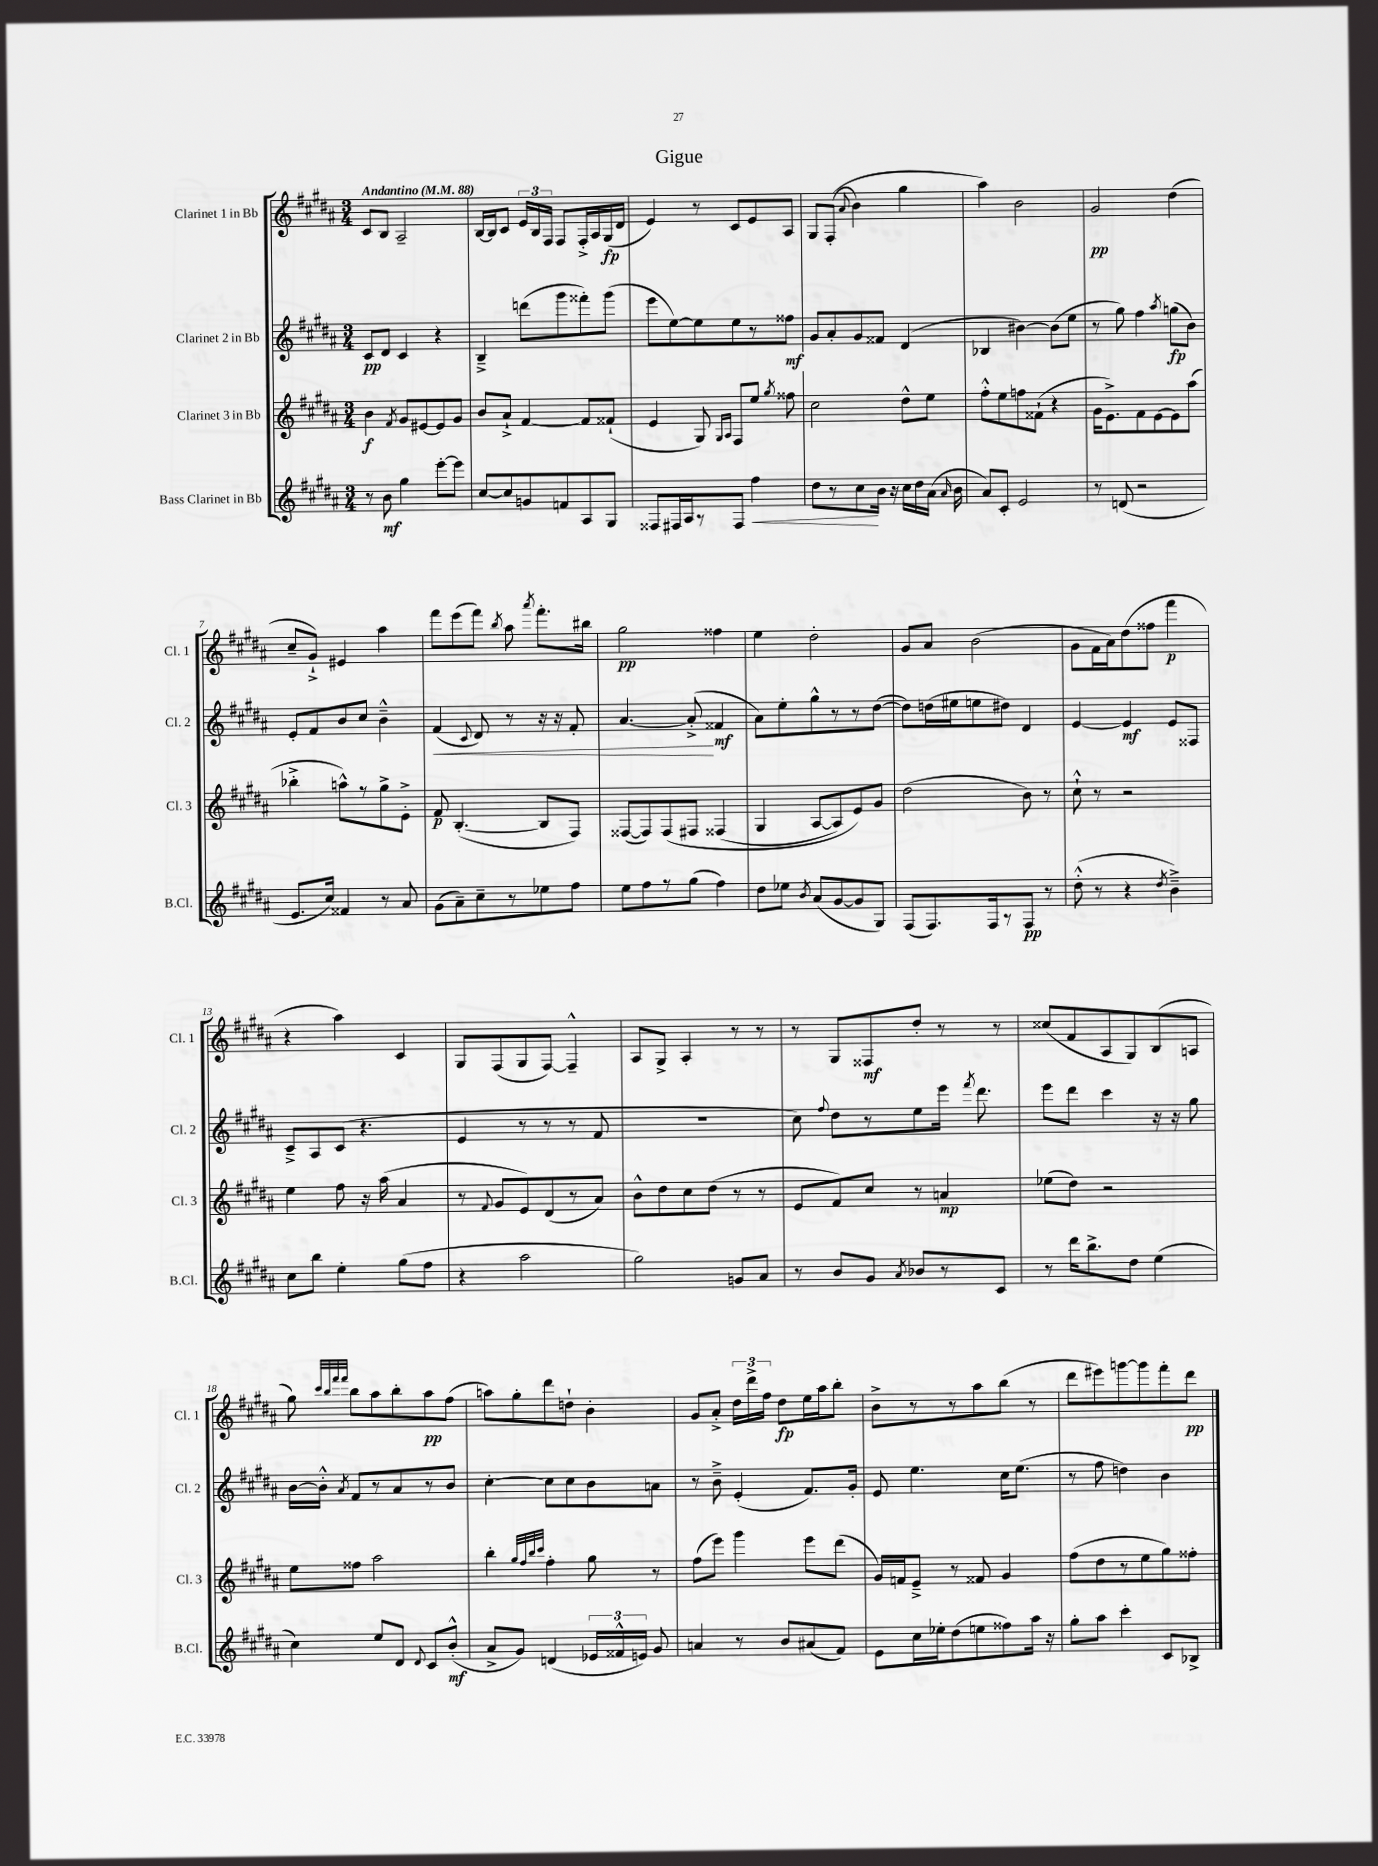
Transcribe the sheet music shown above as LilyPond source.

\header { title = "Gigue" }
<<
\new StaffGroup <<
\new Staff = "s0" \with { instrumentName = "Clarinet 1 in Bb" shortInstrumentName = "Cl. 1" } {
    \clef treble \key b \major \numericTimeSignature \time 3/4 \tempo "Andantino" 4 = 88
    \autoBeamOff cis'8[ b8] ais2-- |
    b16[~ b16 cis'8] \tuplet 3/2 { e'16[ b16 fis16] } fis8[ fis16-.-> ais16 gis16\fp( dis'16] |
    e'4) r8 cis'8[ e'8 ais8] |
    gis8[ fis8]-.(\( \appoggiatura { ais'8 } b'4) gis''4 |
    ais''4\) b'2 |
    gis'2\pp dis''4( |
    cis''8[-- gis'8]-!->) eis'4 ais''4 |
    fis'''8[ e'''8( fis'''8]) \acciaccatura { b''8 } ais''8 \acciaccatura { ais'''8 } fis'''8.[-. bis''16] |
    gis''2\pp fisis''4 |
    e''4 dis''2-. |
    gis'8[ ais'8] b'2( |
    gis'8[ fis'16 ais'16) dis''8( fisis''8] fis'''4\p |
    r4 ais''4) cis'4 |
    gis8[ fis8( gis8 fis8]~) fis4---^ |
    ais8[ gis8]-> ais4-. r8 r8 |
    r8 gis8[ fisis8\mf dis''8]-. r8 r8 |
    cisis''8[( fis'8 ais8 gis8) b8( a8] |
    gis''8) \grace { cis'''32[ b''32 fis'''32 fis'''32] } b''8[ ais''8 b''8-. ais''8\pp fis''8]( |
    a''8[) gis''8-. dis'''8 d''8]-! b'4-. |
    gis'8[ ais'8]-.-> \tuplet 3/2 { dis''16[ dis'''16-> fis''16] } dis''8[\fp e''16 ais''16 b''8]-. |
    b'8[-> r8 r8 ais''8 b''8]( r8 |
    dis'''8[ eis'''8) g'''8~ g'''8 fis'''8-. dis'''8]\pp \bar "|." |
}
\new Staff = "s1" \with { instrumentName = "Clarinet 2 in Bb" shortInstrumentName = "Cl. 2" } {
    \clef treble \key b \major \numericTimeSignature \time 3/4
    \autoBeamOff cis'8[\pp dis'8] cis'4 r4 |
    b4---> d'''8[( gis'''8 fisis'''8-.) gis'''8]( |
    e'''8[ e''8~) e''8 e''8 r8 fisis''8]\mf |
    gis'8[ ais'8-. gis'8 fisis'8] dis'4( |
    bes4 bis'4~) bis'8[( e''8] |
    r8 gis''8) fis''4 \acciaccatura { ais''8 } g''8[\fp( b'8]) |
    e'8[-. fis'8 b'8 cis''8] b'4---^ |
    fis'4\<( \appoggiatura { cis'8 } dis'8) r8 r16 r16 fis'8-. |
    ais'4.~ ais'8-.->\!( fisis'4\mf |
    ais'8[) e''8-. gis''8-^ r8 r8 dis''8]~( |
    dis''8[) d''16( eis''16 e''8 dis''8]) dis'4 |
    e'4~ e'4\mf e'8[ fisis8] |
    cis'8[---> ais8 cis'8]( r4. |
    e'4 r8 r8 r8 fis'8 |
    r2. |
    cis''8) \appoggiatura { fis''8 } dis''8[ r8 e''8 e'''16] \acciaccatura { fis'''8 } dis'''8. |
    e'''8[ dis'''8] cis'''4 r16 r16 gis''8 |
    b'16[~ b'16]-.-^ \acciaccatura { ais'8 } fis'8[ r8 ais'8 r8 b'8] |
    cis''4~-. cis''8[ cis''8 b'8 a'8] |
    r8 b'8---> e'4-.( fis'8.[) gis'16]-. |
    e'8 e''4. cis''16[ e''8.]( |
    r8 fis''8 d''4) b'4 \bar "|." |
}
\new Staff = "s2" \with { instrumentName = "Clarinet 3 in Bb" shortInstrumentName = "Cl. 3" } {
    \clef treble \key b \major \numericTimeSignature \time 3/4
    \autoBeamOff b'4\f \acciaccatura { fis'8 } gis'8[ eis'8~ eis'8 gis'8] |
    b'8[ ais'8]-!-> fis'4~ fis'8[ fisis'8]-!( |
    e'4 gis8) \grace { gis16[ ais16] } fis8[ e''8] \acciaccatura { gis''8 } fisis''8 |
    cis''2 dis''8[-^ e''8] |
    fis''8[-.-^ e''8 f''8 fisis'8]-!( r4 |
    gis'16[ e'8.->) fis'8 e'8~ e'8 ais''8]( |
    bes''4-.-> a''8[-^) r8 gis''8-> e'8]-.-> |
    fis'8\p b4.~-.( b8[ fis8]) |
    fisis8[~( fisis8) fisis8\( fis8] fisis4( |
    gis4 ais8[~ ais8) e'8\) gis'8] |
    dis''2( b'8) r8 |
    cis''8-!-^ r8 r2 |
    e''4 fis''8 r16 ais''16( ais'4 |
    r8 \appoggiatura { fis'8 } gis'8[ e'8) dis'8( r8 ais'8]) |
    b'8[-^ dis''8 cis''8 dis''8]( r8 r8 |
    e'8[ fis'8) cis''8] r8 a'4\mp |
    ees''8[( dis''8]) r2 |
    e''8[ fisis''8] ais''2 |
    b''4-. \grace { gis''32[ fis''32 b''32 cis'''32] } fis''4-. gis''8 r8 |
    fis''8[( e'''8]) gis'''4 e'''8[ dis'''8]( |
    gis'16[) f'16 e'8]---> r8 fisis'8 gis'4 |
    fis''8[( dis''8 r8 e''8 gis''8) fisis''8]-. \bar "|." |
}
\new Staff = "s3" \with { instrumentName = "Bass Clarinet in Bb" shortInstrumentName = "B.Cl." } {
    \clef treble \key b \major \numericTimeSignature \time 3/4
    \autoBeamOff r8 b'8\mf gis''4 e'''8[~-. e'''8] |
    cis''8[~ cis''8 g'8 f'8 ais8 gis8] |
    fisis8[ fis16 ais16 r8 fis8] fis''4\< |
    dis''8[ r8 cis''8\! b'16] r16 cis''16[ dis''16 ais'16]( \grace { ais'16 } b'16 |
    ais'8[) cis'8]-. e'2 |
    r8 d'8( r2 |
    e'8.[ cis''16]) fisis'4 r8 ais'8 |
    gis'8[( ais'8--) cis''8-- r8 ees''8 fis''8] |
    e''8[ fis''8 r8 gis''8]( fis''4) |
    dis''8[ ees''8] \acciaccatura { b'8 } ais'8[( gis'8~ gis'8 gis8]) |
    fis8[( fis8.) fis16 r8 fis8]\pp r8 |
    dis''8-.-^( r8 r4 \acciaccatura { dis''8 } b'4--->) |
    cis''8[ b''8] e''4-. gis''8[( fis''8] |
    r4 ais''2 |
    gis''2) g'8[ ais'8] |
    r8 b'8[ gis'8] \acciaccatura { ais'8 } bes'8[ r8 cis'8] |
    r8 dis'''16[ b''8.-> dis''8] e''4( |
    cis''4) e''8[ dis'8] \appoggiatura { dis'8 } cis'8[ b'8]-.-^\mf( |
    ais'8[-> gis'8]) d'4( \tuplet 3/2 { ees'16[ fisis'16-^ e'16]) } gis'8 |
    a'4 r8 b'8[ ais'8( fis'8]) |
    e'8[ cis''16 ees''16-. dis''8( e''8 fisis''8) ais''16] r16 |
    gis''8[-. ais''8] cis'''4-. cis'8[ bes8]-> \bar "|." |
}
>>
>>
